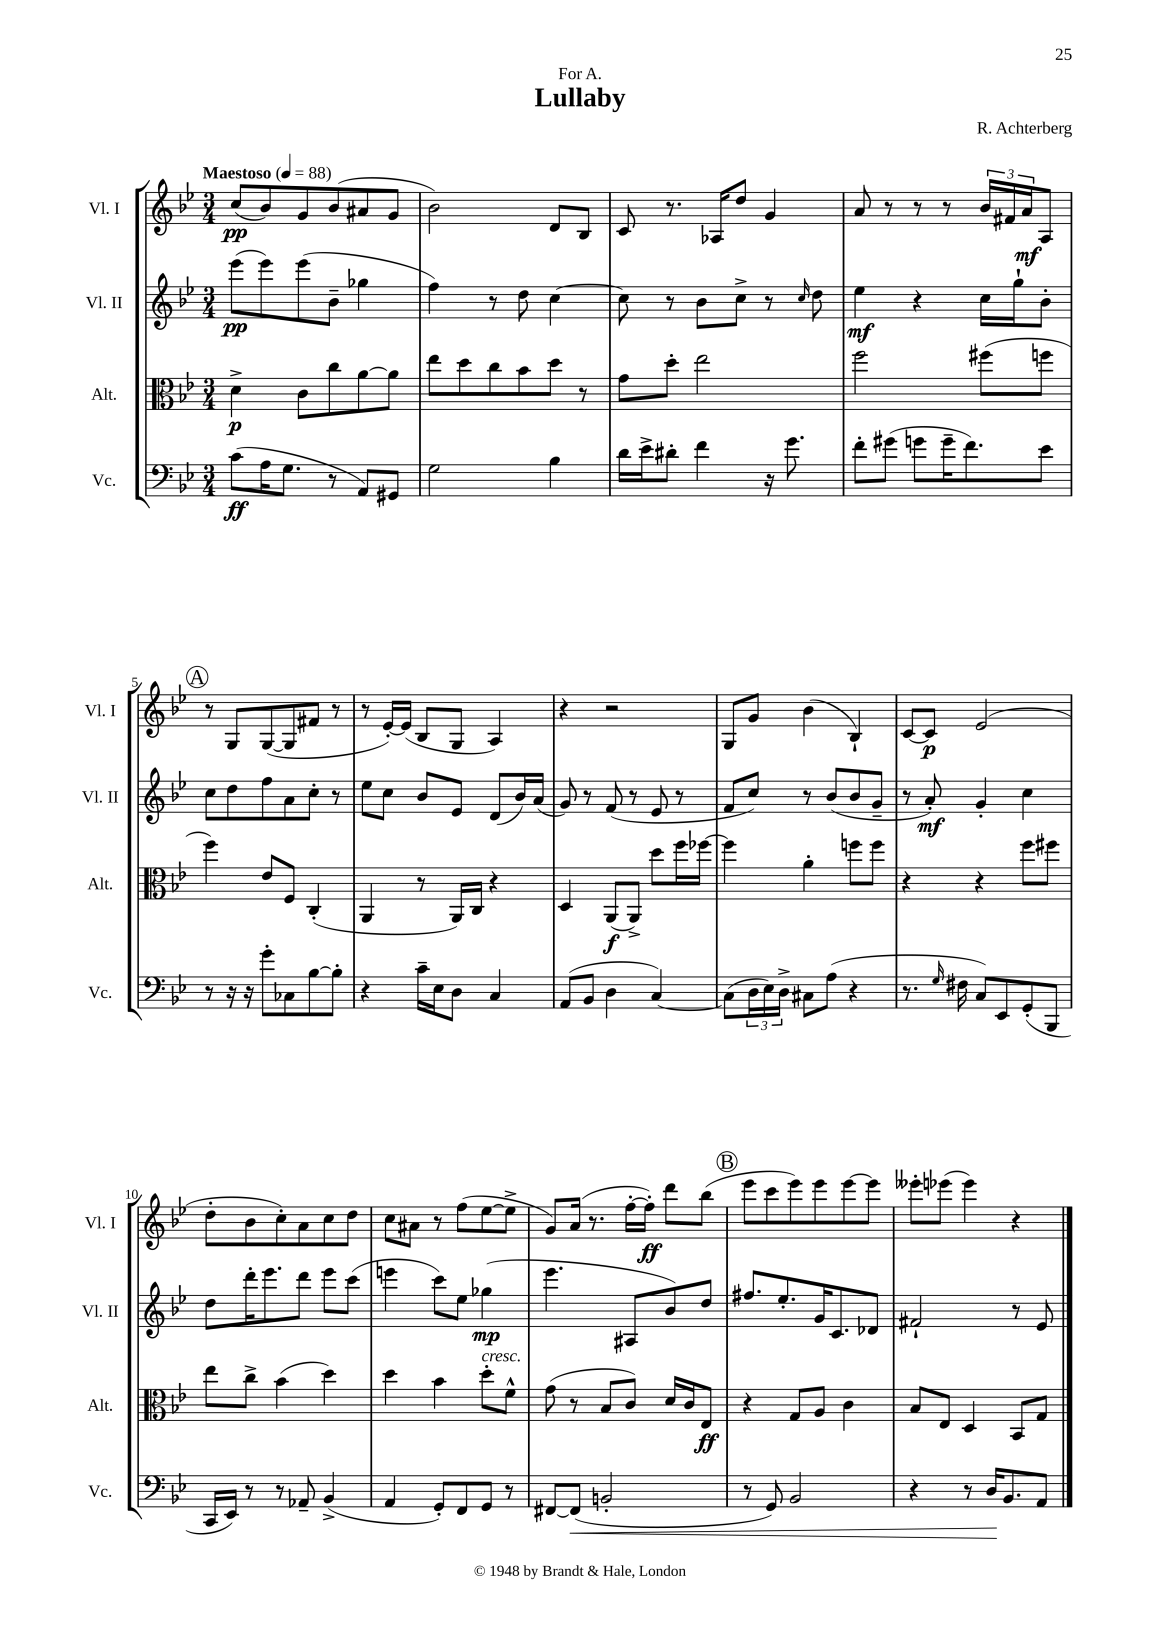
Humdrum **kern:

**kern	**dynam	**kern	**dynam	**kern	**dynam	**kern	**dynam
*part4	*part4	*part3	*part3	*part2	*part2	*part1	*part1
*staff4	*staff4	*staff3	*staff3	*staff2	*staff2	*staff1	*staff1
*I"Vc.	*	*I"Alt.	*	*I"Vl. II	*	*I"Vl. I	*
*I'Vc.	*	*I'Alt.	*	*I'Vl. II	*	*I'Vl. I	*
*clefF4	*	*clefC3	*	*clefG2	*	*clefG2	*
*k[b-e-]	*	*k[b-e-]	*	*k[b-e-]	*	*k[b-e-]	*
*M3/4	*	*M3/4	*	*M3/4	*	*M3/4	*
*MM88	*	*MM88	*	*MM88	*	*MM88	*
=1	=1	=1	=1	=1	=1	=1	=1
!	!	!	!	!	!	!LO:TX:a:B:t=Maestoso	!
(8c\L	ff	4d^\	p	(8eee-\L	pp	(8cc/L	pp
16A\K	.	.	.	8eee-\)	.	8b-/)	.
8.G\J	.	.	.	.	.	.	.
.	.	8c\L	.	(8eee-\	.	8g/	.
8r	.	8cc\	.	8b-~\J	.	(8b-/	.
8AA/L)	.	[8a\	.	4gg-X\	.	8a#X/	.
8GG#X/J	.	8a\J]	.	.	.	8g/J	.
=2	=2	=2	=2	=2	=2	=2	=2
2G\	.	8ee-\L	.	4ff\)	.	2b-\)	.
.	.	8dd\	.	.	.	.	.
.	.	8cc\	.	8r	.	.	.
.	.	8b-\	.	8dd\	.	.	.
4B-\	.	8dd\J	.	[4cc\	.	8d/L	.
.	.	8r	.	.	.	8B-/J	.
=3	=3	=3	=3	=3	=3	=3	=3
16d\LL	.	8g\L	.	8cc\]	.	8c/	.
16e-^\J	.	.	.	.	.	.	.
8d#X'\J	.	8dd'\J	.	8r	.	8.r	.
4f\	.	2ee-\	.	8b-\L	.	.	.
.	.	.	.	.	.	16A-X/KL	.
.	.	.	.	8cc^\J	.	8dd/J	.
16r	.	.	.	8r	.	4g/	.
8.g\	.	.	.	.	.	.	.
.	.	.	.	16qqcc/	.	.	.
.	.	.	.	8dd\	.	.	.
=4	=4	=4	=4	=4	=4	=4	=4
8f'\L	.	2ff\	.	4ee-\	mf	8a/	.
(8g#X\J	.	.	.	.	.	8r	.
8gn\L	.	.	.	4r	.	8r	.
16g~\K	.	.	.	.	.	8r	.
8.f\)	.	.	.	.	.	.	.
.	.	(8ff#X\L	.	16cc\LL	.	24b-/LL	.
.	.	.	.	.	.	24f#X/	.
.	.	.	.	16gg`\J	.	.	.
.	.	.	.	.	.	24a/J	mf
8e-\J	.	8ffn\J	.	8b-'\J	.	8A/J	.
!!LO:LB:g=z
!!LO:REH:place=s1:t=A
=5	=5	=5	=5	=5	=5	=5	=5
8r	.	4ff\)	.	8cc\L	.	8r	.
16r	.	.	.	8dd\	.	8G/L	.
16r	.	.	.	.	.	.	.
8g'\L	.	8e-/L	.	8ff\	.	([8G/	.
8C-X\	.	8F/J	.	8a\	.	8G/]	.
[8B-\	.	(4C'/	.	8cc'\J	.	8f#X/J	.
8B-'\J]	.	.	.	8r	.	8r	.
=6	=6	=6	=6	=6	=6	=6	=6
4r	.	4AA/	.	8ee-\L	.	8r	.
.	.	.	.	8cc\J	.	[16e-'/LL)	.
.	.	.	.	.	.	(16e-/JJ]	.
16c~\LL	.	8r	.	8b-/L	.	8B-/L	.
16E-\J	.	.	.	.	.	.	.
8D\J	.	16AA/LL)	.	8e-/J	.	8G/J	.
.	.	16C/JJ	.	.	.	.	.
4C/	.	4r	.	(8d/L	.	4A/)	.
.	.	.	.	16b-/L)	.	.	.
.	.	.	.	(16a/JJ	.	.	.
=7	=7	=7	=7	=7	=7	=7	=7
(8AA/L	.	4D/	.	8g/)	.	4r	.
8BB-/J	.	.	.	8r	.	.	.
4D\	.	(8AA/L	f	(8f/	.	2r	.
.	.	8AA^/J)	.	8r	.	.	.
[4C/)	.	8dd\L	.	8e-/	.	.	.
.	.	16ff\L	.	8r	.	.	.
.	.	[16ff-X\JJ	.	.	.	.	.
=8	=8	=8	=8	=8	=8	=8	=8
(8C\L]	.	4ff-\]	.	8f/L	.	8G/L	.
24D\L	.	.	.	8cc/J)	.	8g/J	.
24E-\)	.	.	.	.	.	.	.
24D^\JJ	.	.	.	.	.	.	.
8C#X\L	.	4a'\	.	8r	.	(4b-\	.
(8A\J	.	.	.	(8b-/L	.	.	.
4r	.	8ffn\L	.	8b-/	.	4B-`/)	.
.	.	8ff\J	.	8g~/J	.	.	.
=9	=9	=9	=9	=9	=9	=9	=9
8.r	.	4r	.	8r	.	[8c/L	.
.	.	.	.	8a'/)	mf	8c/J]	p
16qqG/	.	.	.	.	.	.	.
16F#X\	.	.	.	.	.	.	.
8C/L)	.	4r	.	4g'/	.	(2e-/	.
8EE-/	.	.	.	.	.	.	.
(8GG'/	.	8ff\L	.	4cc\	.	.	.
8BBB-/J	.	8ff#X\J	.	.	.	.	.
!!LO:LB:g=z
=10	=10	=10	=10	=10	=10	=10	=10
16CC/LL	.	8ee-\L	.	8dd\L	.	8dd'\L	.
16EE-/JJ)	.	.	.	.	.	.	.
8r	.	8cc^\J	.	16ddd'\K	.	8b-\	.
.	.	.	.	8.eee-\	.	.	.
8r	.	(4b-\	.	.	.	8cc'\)	.
8AA-X~/	.	.	.	8ddd\J	.	8a\	.
(4BB-^/	.	4dd\)	.	8eee-\L	.	8cc\	.
.	.	.	.	(8ccc\J	.	8dd\J	.
=11	=11	=11	=11	=11	=11	=11	=11
4AA/	.	4dd\	.	4eeen\	.	8cc\L	.
.	.	.	.	.	.	8a#X\J	.
8GG'/L)	.	4b-\	.	8ccc\L)	.	8r	.
8FF/	.	.	.	8ee-\J	.	(8ff\L	.
!	!	!LO:TX:a:i:t=cresc.	!	!	!	!	!
8GG/J	.	8dd'\L	.	(4gg-X\	mp	[8ee-\	.
8r	.	8f^^\J	.	.	.	8ee-^\J]	.
=12	=12	=12	=12	=12	=12	=12	=12
[8FF#X/L	.	(8g\	.	4.eee-\	.	8g/L)	.
!	!LO:HP:b	!	!	!	!	!	!
(8FF#/J]	<	8r	.	.	.	(16a/Jk	.
.	.	.	.	.	.	8.r	.
2BBn'/	.	8B-/L	.	.	.	.	.
.	.	8c/J)	.	8A#X/L	.	[16ff'\LL	.
.	.	.	.	.	.	16ff'\JJ])	ff
.	.	16d/LL	.	8b-/)	.	8ddd\L	.
.	.	16c/J	.	.	.	.	.
.	.	8E-/J	ff	8dd/J	.	(8bb-\J	.
!!LO:REH:place=s1:t=B
=13	=13	=13	=13	=13	=13	=13	=13
8r	.	4r	.	8.ff#X/L	.	8eee-\L	.
8GG/)	.	.	.	.	.	8ccc\	.
.	.	.	.	8.ee-'/	.	.	.
2BB-/	.	8G/L	.	.	.	8eee-\)	.
.	.	8A/J	.	16g/K	.	8eee-\	.
.	.	.	.	8.c/	.	.	.
.	.	4c\	.	.	.	[8eee-\	.
.	.	.	.	8d-X/J	.	8eee-\J]	.
=14	=14	=14	=14	=14	=14	=14	=14
4r	.	8B-/L	.	2f#X`/	.	8eee--X'\L	.
.	.	8E-/J	.	.	.	(8eee-X\J	.
8r	.	4D/	.	.	.	4eee-\)	.
16D/KL	.	.	.	.	.	.	.
8.BB-/	[	.	.	.	.	.	.
.	.	8BB-/L	.	8r	.	4r	.
8AA/J	.	8G/J	.	8e-/	.	.	.
==	==	==	==	==	==	==	==
*-	*-	*-	*-	*-	*-	*-	*-
